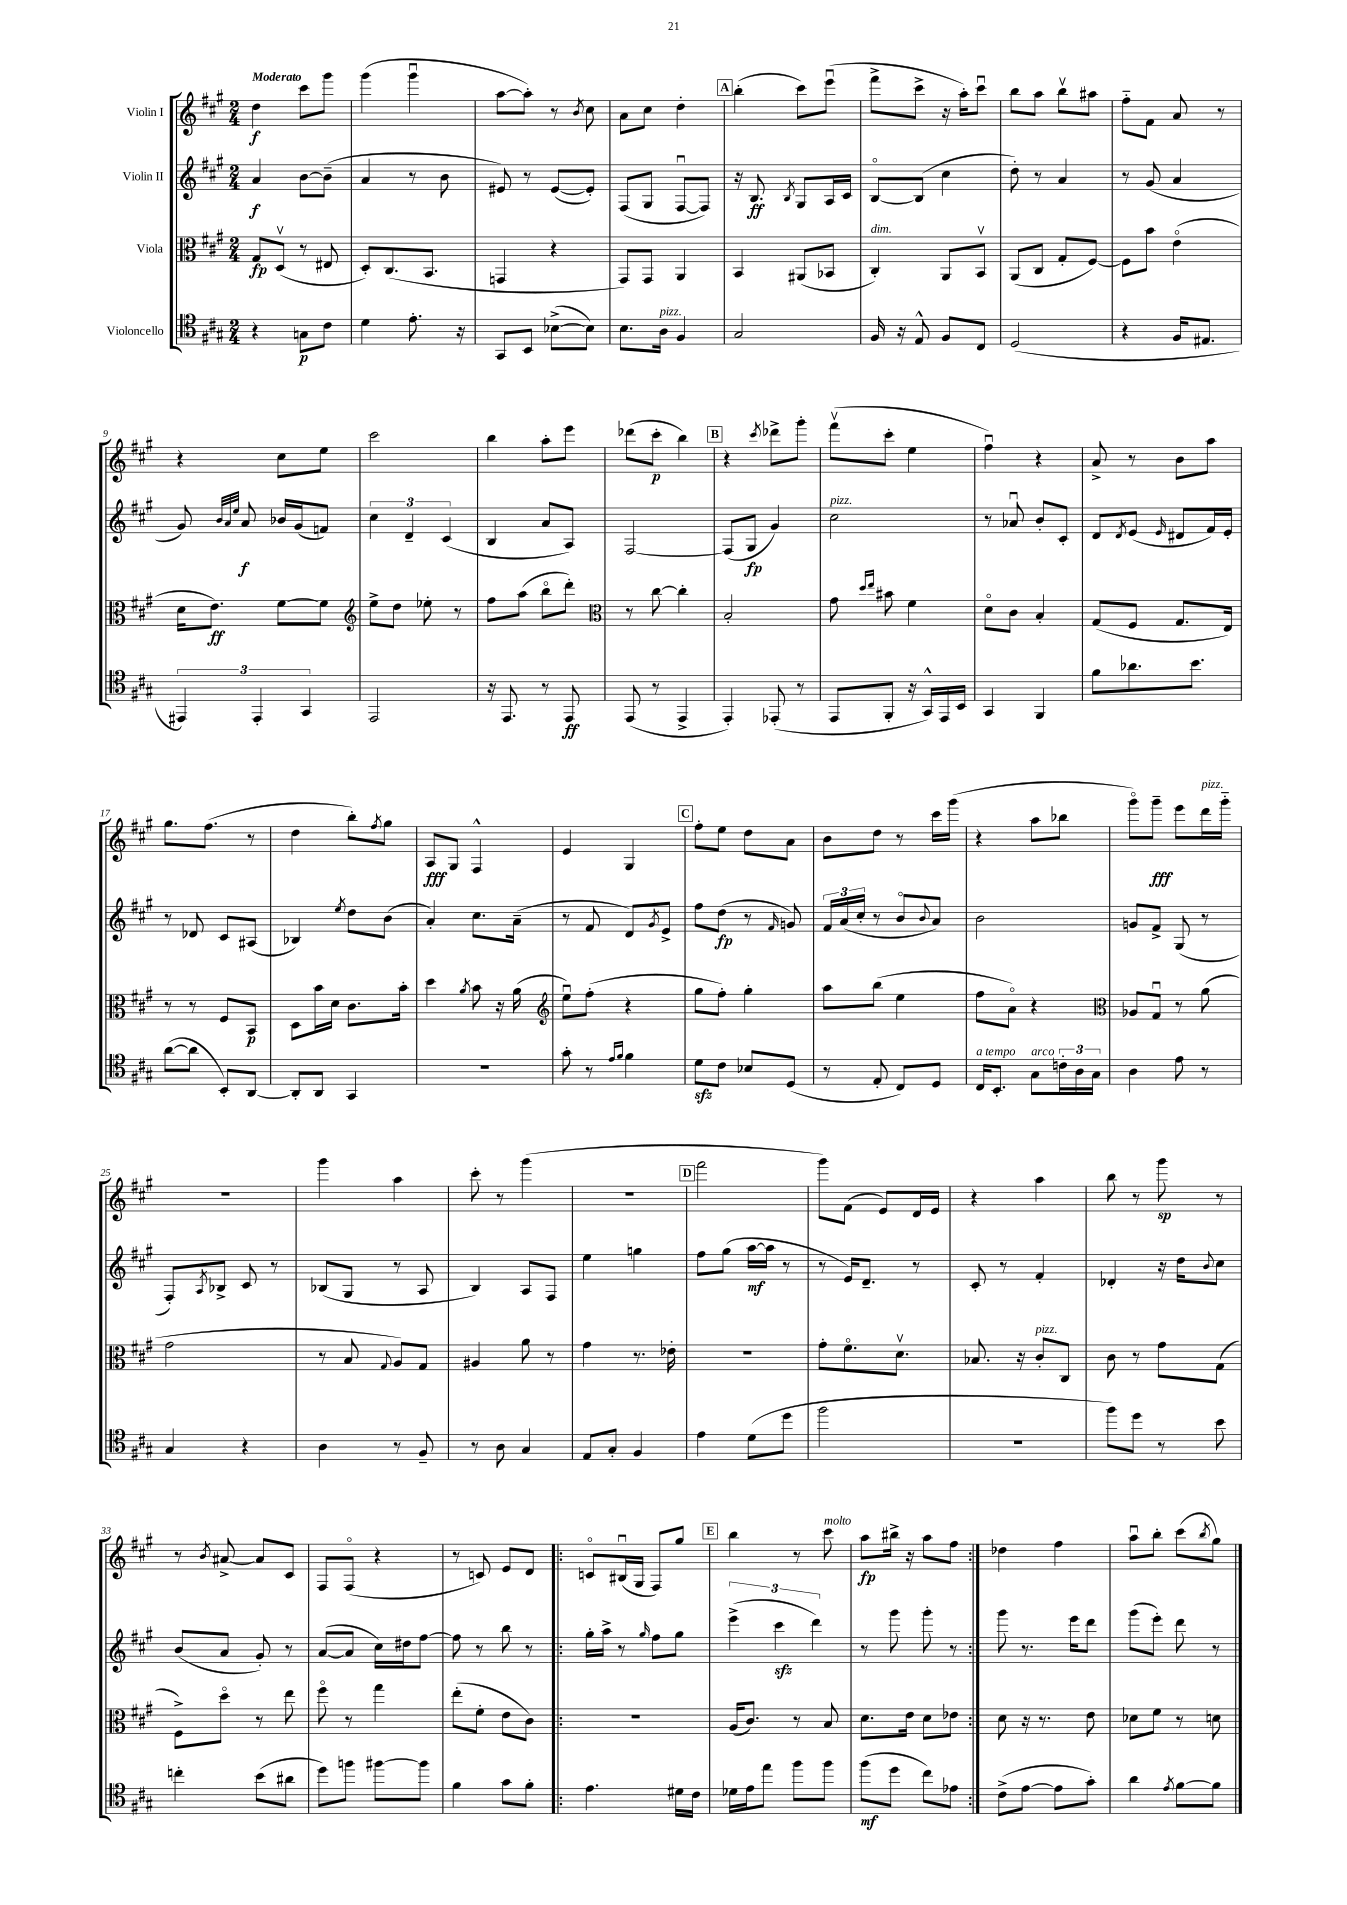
<<
\new StaffGroup <<
\new Staff = "s0" \with { instrumentName = "Violin I" } {
    \clef treble \key a \major \numericTimeSignature \time 2/4 \tempo "Moderato"
    d''4\f cis'''8 gis'''8 |
    gis'''4( gis'''4\downbow |
    a''8~ a''8-.) r8 \acciaccatura { b'8 } cis''8 |
    a'8 cis''8 d''4-. |
    \mark \markup { \box "A" } b''4-.( cis'''8) e'''8\downbow( |
    fis'''8-> cis'''8-> r16 a''16-.) cis'''8\downbow |
    b''8 a''8 b''8\upbow ais''8 |
    fis''8-_ fis'8 a'8 r8 |
    r4 cis''8 e''8 |
    cis'''2 |
    b''4 a''8-. e'''8 |
    des'''8( cis'''8-.\p b''4) |
    \mark \markup { \box "B" } r4 \acciaccatura { cis'''8 } des'''8-> gis'''8-. |
    fis'''8\upbow( cis'''8-. e''4 |
    fis''4\downbow) r4 |
    a'8-> r8 b'8 a''8 |
    gis''8. fis''8.( r8 |
    d''4 b''8-.) \acciaccatura { fis''8 } gis''8 |
    a8\fff gis8 fis4-^ |
    e'4 gis4 |
    \mark \markup { \box "C" } fis''8-. e''8 d''8 a'8 |
    b'8 d''8 r8 cis'''16 gis'''16( |
    r4 a''8 bes''8 |
    gis'''8\flageolet) gis'''8--\fff e'''8 d'''16^\markup { \italic "pizz." } gis'''16-_ |
    R2 |
    gis'''4 a''4 |
    cis'''8-. r8 gis'''4( |
    R2 |
    \mark \markup { \box "D" } fis'''2 |
    gis'''8) fis'8( e'8) d'16 e'16 |
    r4 a''4 |
    b''8 r8 gis'''8\sp r8 |
    r8 \acciaccatura { b'8 } ais'8~-> ais'8 cis'8 |
    fis8 fis8\flageolet( r4 |
    r8 c'8) e'8 d'8 |
    \repeat volta 2 { c'8\flageolet bis16\downbow( gis16 fis8) gis''8 |
    \mark \markup { \box "E" } b''4 r8 cis'''8^\markup { \italic "molto" } |
    a''8\fp bis''16-> r16 a''8 fis''8 | }
    des''4 fis''4 |
    a''8\downbow b''8-. cis'''8( \acciaccatura { b''8 } gis''8) \bar "|." |
}
\new Staff = "s1" \with { instrumentName = "Violin II" } {
    \clef treble \key a \major \numericTimeSignature \time 2/4
    a'4\f b'8~ b'8--( |
    a'4 r8 b'8 |
    eis'8) r8 eis'8~( eis'8-.) |
    fis8( gis8 fis8~\downbow fis8) |
    \mark \markup { \box "A" } r16 b8.\ff \acciaccatura { b8 } gis8 a16 cis'16 |
    b8~\flageolet b8( cis''4 |
    d''8-.) r8 a'4 |
    r8 gis'8( a'4 |
    gis'8) \grace { b'32 a'32 e''32 } a'8\f bes'16 gis'16( f'8) |
    \tuplet 3/2 { cis''4 d'4-- cis'4( } |
    b4 a'8 a8) |
    fis2~ |
    \mark \markup { \box "B" } fis8( gis8\fp gis'4) |
    cis''2^\markup { \italic "pizz." } |
    r8 aes'8\downbow b'8-. cis'8-. |
    d'8 \acciaccatura { d'8 } e'8( \grace { e'16 } dis'8 fis'16) e'16-. |
    r8 des'8 cis'8 ais8( |
    bes4) \acciaccatura { e''8 } d''8 b'8( |
    a'4-.) cis''8. a'16--( |
    r8 fis'8 d'8) \acciaccatura { gis'8 } e'8-> |
    \mark \markup { \box "C" } fis''8 d''8\fp( r8 \grace { fis'16 } g'8) |
    \tuplet 3/2 { fis'16 a'16( cis''16-. } r8 b'8\flageolet \appoggiatura { b'8 } a'8) |
    b'2 |
    g'8 fis'8-> gis8( r8 |
    fis8-.) \acciaccatura { a8 } bes8-> cis'8 r8 |
    bes8( gis8 r8 a8 |
    b4) a8 fis8 |
    e''4 g''4 |
    \mark \markup { \box "D" } fis''8 gis''8( a''16~\mf a''16 r8 |
    r8 e'16) d'8.-- r8 |
    cis'8-. r8 fis'4-. |
    des'4-. r16 d''16 \appoggiatura { b'8 } cis''8 |
    b'8( a'8 gis'8-.) r8 |
    a'8~( a'8 cis''16) dis''16 fis''8~ |
    fis''8 r8 b''8 r8 |
    \repeat volta 2 { gis''16-. a''16-> r8 \grace { gis''16 } fis''8 gis''8 |
    \mark \markup { \box "E" } \tuplet 3/2 { e'''4->( cis'''4\sfz d'''4) } |
    r8 gis'''8 gis'''8-. r8 | }
    gis'''8 r8. e'''16 d'''8 |
    gis'''8( e'''8-.) d'''8 r8 \bar "|." |
}
\new Staff = "s2" \with { instrumentName = "Viola" } {
    \clef alto \key a \major \numericTimeSignature \time 2/4
    gis8\fp d8\upbow( r8 eis8 |
    d8-.) cis8.( b,8. |
    g,4 r4 |
    gis,8) gis,8 a,4 |
    \mark \markup { \box "A" } b,4 ais,8( bes,8 |
    cis4-.^\markup { \italic "dim." }) a,8 b,8\upbow |
    a,8( cis8 gis8-. fis8~) |
    fis8 b'8 e'4\flageolet( |
    d'16 e'8.\ff) fis'8~ fis'8 |
    \clef treble e''8-> d''8 ees''8-. r8 |
    fis''8 a''8( b''8\flageolet d'''8-.) |
    \clef alto r8 cis''8~ cis''4-. |
    \mark \markup { \box "B" } b2-. |
    gis'8 \grace { d''16 e''16 } bis'8 fis'4 |
    d'8\flageolet cis'8 b4-. |
    gis8( fis8 gis8. e16) |
    r8 r8 fis8 b,8\p |
    d8 b'16 d'16 cis'8. b'16-. |
    d''4 \acciaccatura { a'8 } b'8 r16 a'16( |
    \clef treble e''8\downbow) fis''8-.( r4 |
    \mark \markup { \box "C" } gis''8 fis''8-.) gis''4-. |
    a''8 b''8( e''4 |
    fis''8 a'8\flageolet) r4 |
    \clef alto aes8 gis8\downbow r8 a'8( |
    gis'2 |
    r8 b8 \appoggiatura { gis8 } a8) gis8 |
    ais4 a'8 r8 |
    gis'4 r8. ees'16-. |
    \mark \markup { \box "D" } R2 |
    gis'8-. fis'8.\flageolet d'8.\upbow |
    bes8. r16 cis'8-.^\markup { \italic "pizz." } cis8 |
    cis'8 r8 gis'8 gis8( |
    fis8->) d''8\flageolet r8 e''8 |
    fis''8\flageolet r8 gis''4 |
    e''8-.( fis'8-. e'8 cis'8) |
    \repeat volta 2 { R2 |
    \mark \markup { \box "E" } a16( cis'8.) r8 b8 |
    d'8. e'16 d'8 ees'8 | }
    d'8 r16 r8. e'8 |
    des'8 fis'8 r8 d'8 \bar "|." |
}
\new Staff = "s3" \with { instrumentName = "Violoncello" } {
    \clef tenor \key a \major \numericTimeSignature \time 2/4
    r4 g8\p cis'8 |
    d'4 e'8.-. r16 |
    gis,8 b,8 bes8~->( bes8) |
    b8. a16^\markup { \italic "pizz." } fis4 |
    \mark \markup { \box "A" } gis2 |
    fis16 r16 e8-^ fis8 cis8 |
    d2( |
    r4 fis16 eis8. |
    \tuplet 3/2 { eis,4) eis,4-. gis,4 } |
    e,2 |
    r16 e,8. r8 e,8\ff |
    e,8( r8 e,4-> |
    \mark \markup { \box "B" } e,4-.) ees,8-.( r8 |
    e,8 fis,8-. r16 gis,16-^) e,16 b,16 |
    gis,4 fis,4 |
    fis'8 aes'8. b'8. |
    a'8~( a'8 b,8-.) a,8~ |
    a,8-. a,8 gis,4 |
    r2 |
    gis'8-. r8 \grace { e'16 fis'16 } fis'4 |
    \mark \markup { \box "C" } d'8\sfz cis'8 bes8 d8( |
    r8 e8-. cis8) d8 |
    cis16^\markup { \italic "a tempo" } b,8.-. gis8^\markup { \italic "arco" } \tuplet 3/2 { c'16-. a16 gis16 } |
    a4 e'8 r8 |
    gis4 r4 |
    a4 r8 fis8-- |
    r8 a8 gis4 |
    e8 gis8-. fis4 |
    \mark \markup { \box "D" } e'4 d'8( d''8 |
    fis''2 |
    R2 |
    fis''8) d''8 r8 b'8 |
    c''4-. b'8( ais'8 |
    d''8) f''8 fis''8~ fis''8 |
    fis'4 gis'8 fis'8-. |
    \repeat volta 2 { e'4. dis'16 cis'16 |
    \mark \markup { \box "E" } des'16 e'16 e''8 fis''8 fis''8 |
    fis''8\mf( d''8 cis''8) ees'8 | }
    cis'8->( e'8~ e'8 gis'8-.) |
    a'4 \acciaccatura { e'8 } fis'8~ fis'8 \bar "|." |
}
>>
>>
